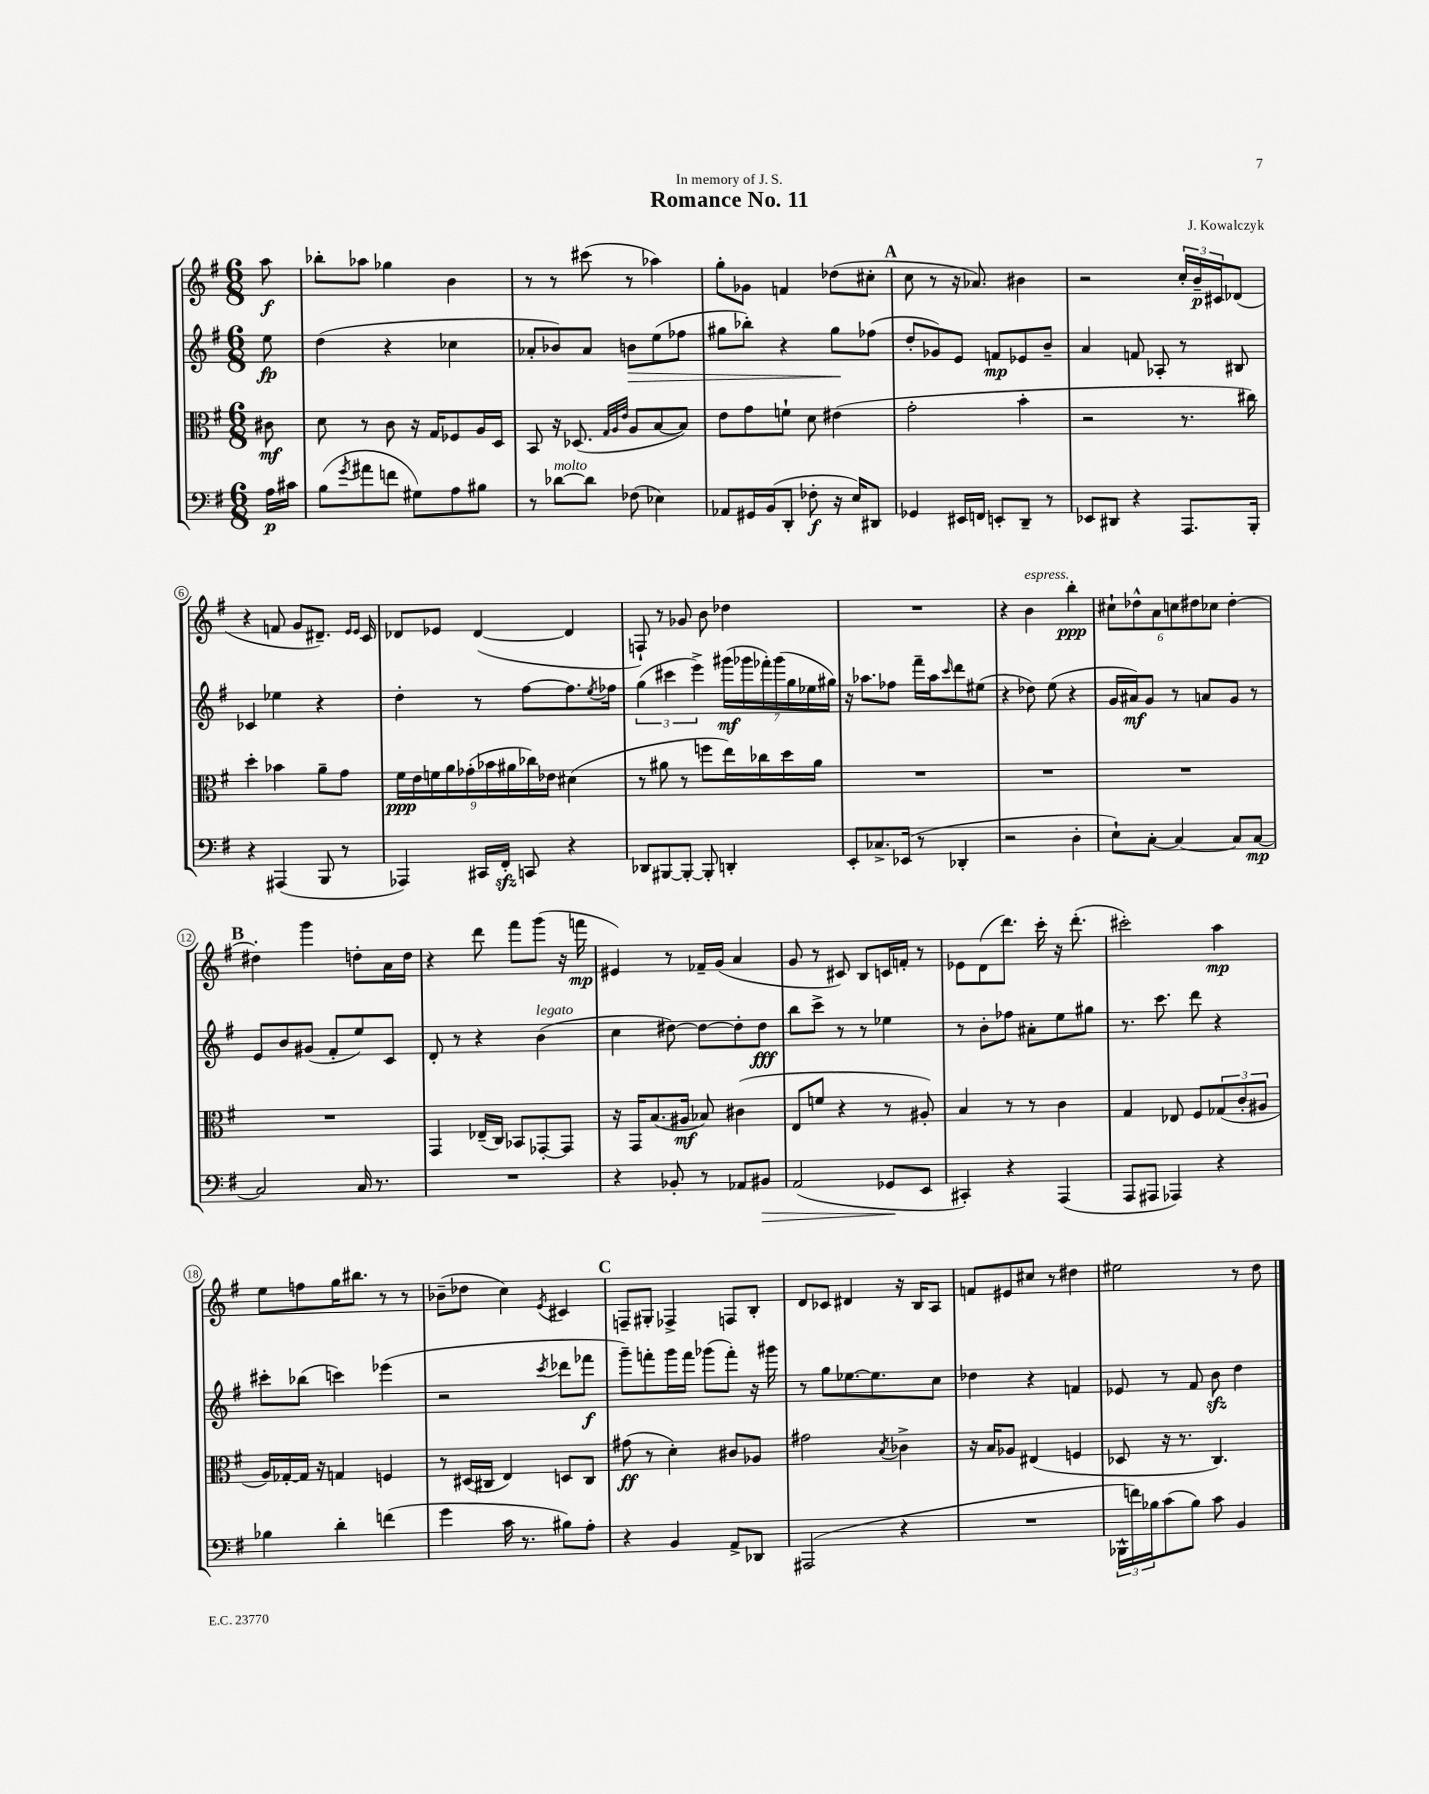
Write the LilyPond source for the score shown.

\header { title = "Romance No. 11" composer = "J. Kowalczyk" dedication = "In memory of J. S." }
<<
\new StaffGroup <<
\new Staff = "s0" {
    \clef treble \key g \major \numericTimeSignature \time 6/8 \partial 8
    a''8\f |
    bes''8-. aes''8 ges''4 b'4 |
    r8 r8 cis'''8( r8 aes''4) |
    g''8-. ges'8 f'4 des''8( cis''8-. |
    \mark \markup { \bold "A" } c''8 r8 r16 aes'8.) bis'4 |
    r2 \tuplet 3/2 { c''16-. b'16--\p cis'16 } des'8( |
    r4 f'8 g'8 dis'8.--) \grace { e'16 e'16 } c'16 |
    des'8 ees'8 des'4~( des'4 |
    f8-!) r8 ges'8 b'8 des''4 |
    R2. |
    r4 b'4^\markup { \italic "espress." } b''4-.\ppp |
    \tuplet 6/4 { cis''8-! des''8-^ a'8 c''8 dis''8 ces''8 } dis''4~-. |
    \mark \markup { \bold "B" } dis''4-. g'''4 d''8-. a'16 d''16 |
    r4 d'''8 fis'''8 g'''8( r16 f'''16\mp |
    eis'4) r8 fes'16-- g'16( a'4 |
    g'8 r8 cis'8) b8 c'16 f'16-. r8 |
    ees'8 d'8( d'''8.) c'''16-. r16 d'''8.-.( |
    cis'''2-.) a''4\mp |
    e''8 f''8 g''16 bis''8. r8 r8 |
    bes'8--( des''8 c''4) \acciaccatura { e'8 } cis'4 |
    \mark \markup { \bold "C" } f8-- gis8-. fes4-> f8 b8-. |
    d'8 ces'8 dis'4 r16 b16 a8 |
    f'8 eis'8 cis''8 r8 dis''4 |
    eis''2 r8 d''8 \bar "|." |
}
\new Staff = "s1" {
    \clef treble \key g \major \numericTimeSignature \time 6/8 \partial 8
    e''8\fp |
    d''4( r4 ces''4 |
    aes'8-. bes'8) aes'8 b'8\> e''8( fes''8 |
    gis''8 bes''8-.) r4 gis''8\! fes''8( |
    \mark \markup { \bold "A" } d''8-. ges'8) e'8 f'8\mp ees'8 b'8-- |
    a'4 f'8 aes8-. r8 bis8 |
    ces'4 ees''4 r4 |
    d''4-. r8 fis''8~ fis''8. \acciaccatura { e''8 } fes''16 |
    \tuplet 3/2 { g''4( cis'''4 e'''4->) } \tuplet 7/4 { gis'''16\mf( ges'''16 fes'''16-.) ges'''16( g''16 ees''16 gis''16) } |
    r16 aes''8. fes''8 fis'''16-- aes''16 \grace { c'''16 } d'''8 eis''8( |
    r4 des''8) e''8( r4 |
    g'16 ais'16\mf) g'8 r8 a'8 g'8 r8 |
    \mark \markup { \bold "B" } e'8 b'8 gis'8( fis'8-. e''8) c'8 |
    d'8-. r8 r4 b'4^\markup { \italic "legato" }( |
    c''4 dis''8~) dis''8~ dis''8-. dis''8\fff |
    b''8 c'''8-> r8 r8 ees''4 |
    r8 b'8-. fes''8 ais'8-. e''8 gis''8 |
    r8. c'''8. d'''8 r4 |
    cis'''8-. bes''8( c'''4) ees'''4( |
    r2 \acciaccatura { c'''8 } des'''8 fes'''8\f |
    \mark \markup { \bold "C" } g'''8--) f'''8-. g'''16 f'''16 ges'''8( f'''8-.) r16 gis'''16 |
    r8 g''8 ees''8.~ ees''8. c''8 |
    des''4 r4 f'4 |
    ees'8 r8 fis'8 b'8\sfz d''4 \bar "|." |
}
\new Staff = "s2" {
    \clef alto \key g \major \numericTimeSignature \time 6/8 \partial 8
    cis'8\mf |
    d'8 r8 c'8 r16 g16 fes8 a16 d16 |
    b,8 r16 des8.( \grace { g32 a32 e'32 } a8 b8~ b8) |
    e'8 g'8 f'8-! d'8 eis'4( |
    \mark \markup { \bold "A" } g'2-. b'4-. |
    r2 r8. cis''16) |
    d''4-. bes'4 a'8-- g'8 |
    \tuplet 9/8 { fis'16\ppp e'16 f'16 a'16 ges'16-.( bes'16 ais'16 ces''16) ees'16 } dis'4( |
    r8 ais'8 r8 f''8 e''16) ces''16 d''16 ais'16 |
    R2. |
    R2. |
    R2. |
    \mark \markup { \bold "B" } R2. |
    g,4 ees16--( c16) bes,8 ges,8~-. ges,8 |
    r16 g,16 b8.( ais16\mf bes8) cis'4( |
    e8 f'8 r4 r8 ais8-.) |
    b4 r8 r8 c'4 |
    g4 ees8 fis8 \tuplet 3/2 { ges8( c'8-. ais8 } |
    a16) ges16~-. ges16 r16 g4 f4 |
    r8 dis16( cis16 e4) d8 cis8 |
    \mark \markup { \bold "C" } gis'8\ff( r8 d'4-.) cis'8 aes8 |
    gis'2 \acciaccatura { b8 } ces'4-> |
    r16 b16 aes8 eis4( f4 |
    des8 r16 r8. c4.) \bar "|." |
}
\new Staff = "s3" {
    \clef bass \key g \major \numericTimeSignature \time 6/8 \partial 8
    a16\p cis'16 |
    b8( \acciaccatura { g'8 } ais'8 f'8 gis8) a8 bis8 |
    r8 des'8~^\markup { \italic "molto" } des'8 fes8( ees4) |
    aes,8 gis,16 b,16( d,8-. fes8-.\f r16 e16) dis,8 |
    \mark \markup { \bold "A" } ges,4 eis,16 f,16 e,8-. d,8-- r8 |
    ees,8 dis,8 r4 a,,8. b,,16-. |
    r4 ais,,4( b,,8 r8 |
    aes,,4) cis,16 fis,16-.\sfz c,8 r4 |
    des,8 bis,,8~ bis,,8~-. bis,,8-. d,4-. |
    e,8-. ces8.-> ees,16( r8 des,4-. |
    r2 d4-. |
    e8-!) c8~-. c4~ c8 c8~\mp |
    \mark \markup { \bold "B" } c2 c16 r8. |
    R2. |
    r4 bes,8-. r8 aes,8 bis,8\> |
    a,2( ges,8\! e,8 |
    cis,4-.) r4 a,,4( |
    a,,8 ais,,8 aes,,4) r4 |
    bes4 d'4-. f'4( |
    g'4 c'16 r8. bis8) a8-. |
    \mark \markup { \bold "C" } r4 b,4 a,8-> des,8 |
    ais,,2( r4 |
    R2. |
    \tuplet 3/2 { bes,,16-^ f'16) bes16 } c'8( bes8) c'8 b,4 \bar "|." |
}
>>
>>
\layout { \context { \Score \override BarNumber.stencil = #(make-stencil-circler 0.1 0.3 ly:text-interface::print) } }
